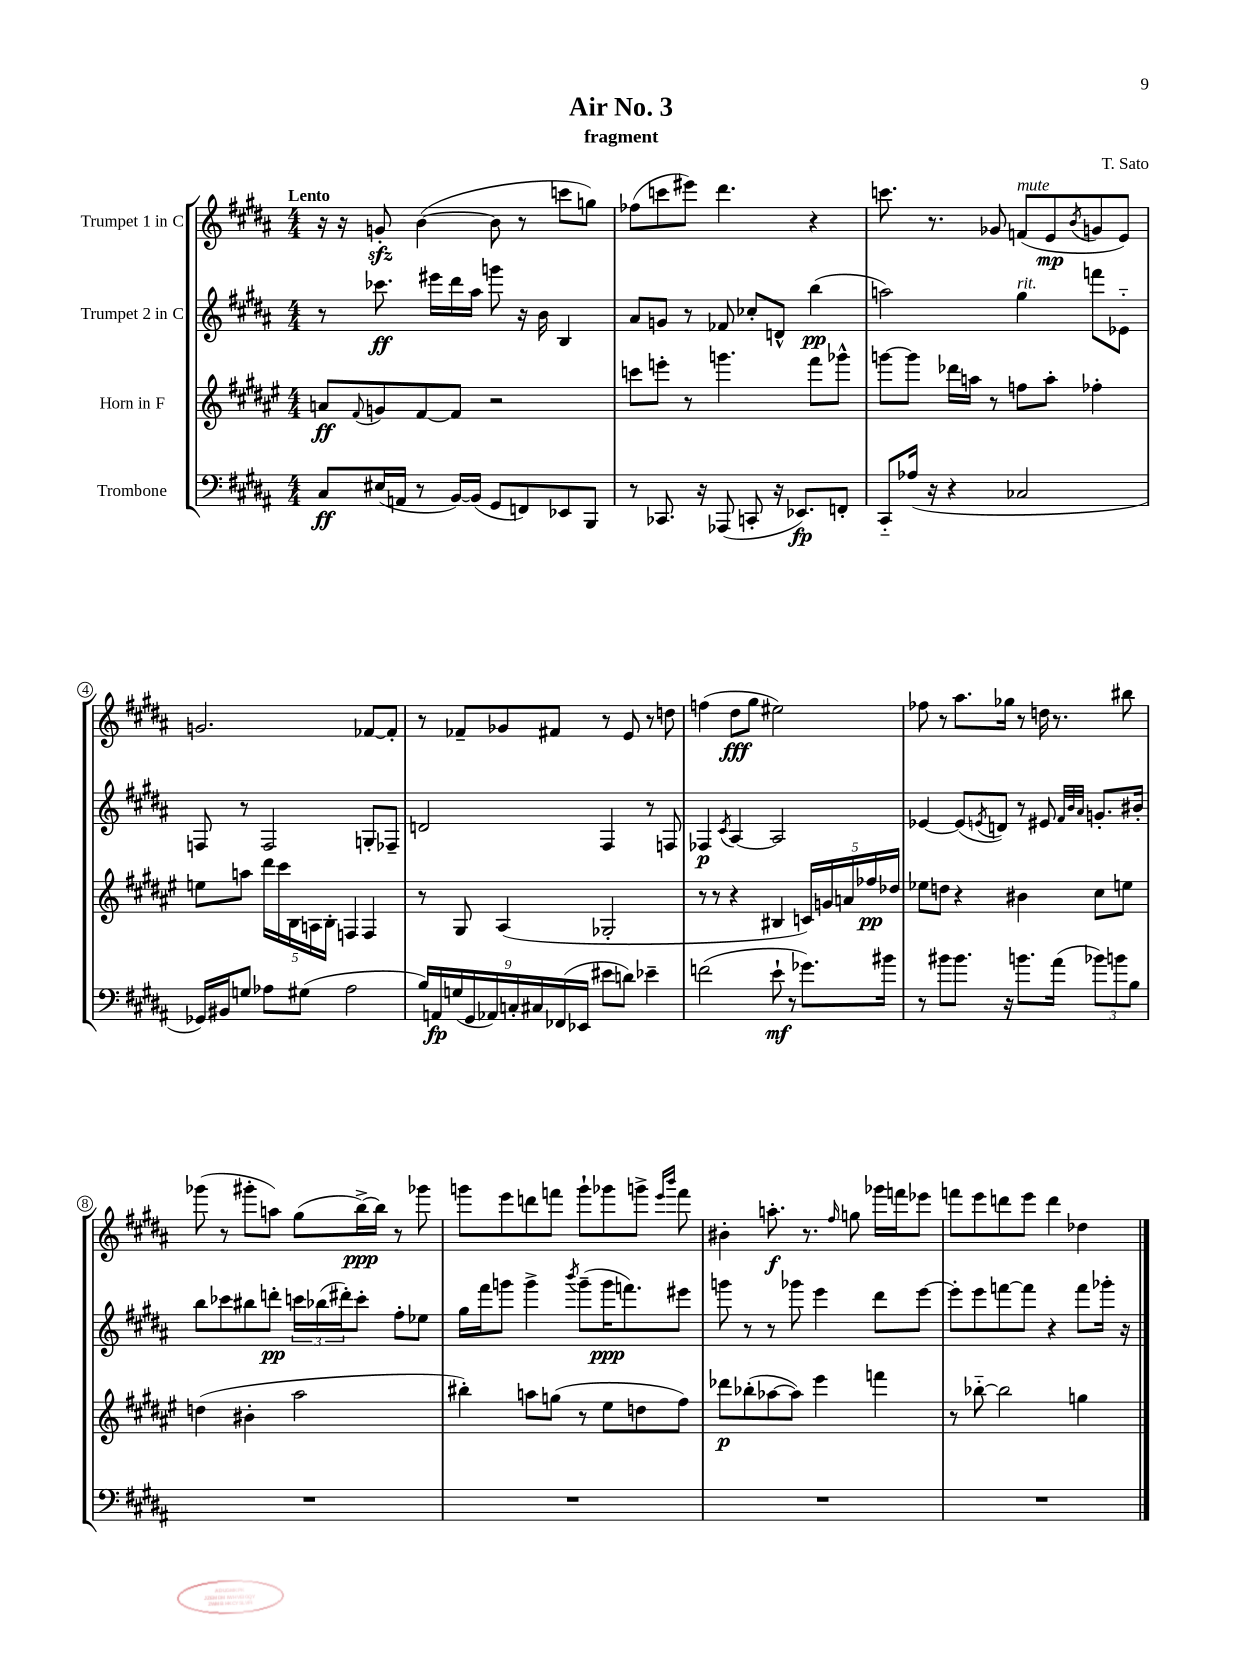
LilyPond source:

\header { title = "Air No. 3" composer = "T. Sato" subtitle = "fragment" }
<<
\new StaffGroup <<
\new Staff = "s0" \with { instrumentName = "Trumpet 1 in C" } {
    \clef treble \key b \major \numericTimeSignature \time 4/4 \tempo "Lento"
    r16 r16 g'8-.\sfz b'4~( b'8 r8 c'''8 g''8) |
    fes''8( c'''8 eis'''8) dis'''4. r4 |
    c'''8. r8. ges'8 f'8^\markup { \italic "mute" }( e'8\mp \acciaccatura { b'8 } g'8 e'8) |
    g'2. fes'8~ fes'8-. |
    r8 fes'8-- ges'8 fis'8 r8 e'8 r8 d''8 |
    f''4( dis''8\fff gis''8 eis''2) |
    fes''8 r8 ais''8. ges''16 r8 d''16 r8. bis''8 |
    ges'''8( r8 gis'''8-. a''8) gis''8( b''16~->\ppp) b''16 r8 ges'''8 |
    g'''8 e'''8 d'''8 f'''8 g'''8-! ges'''8 g'''8-> \grace { e'''16 b'''16 } f'''8 |
    bis'4-. a''8.-.\f r8. \grace { fis''16 } g''8 ges'''16 f'''16 ees'''8 |
    f'''8 e'''8 d'''8 e'''8 d'''4 des''4 \bar "|." |
}
\new Staff = "s1" \with { instrumentName = "Trumpet 2 in C" } {
    \clef treble \key b \major \numericTimeSignature \time 4/4
    r8 ces'''8.\ff eis'''16 dis'''16 ais''16 g'''8 r16 b'16 b4 |
    ais'8 g'8 r8 fes'8 ces''8-. d'8-^ b''4\pp( |
    a''2) gis''4^\markup { \italic "rit." } f'''8 ees'8-_ |
    f8 r8 f2 g8-. fes8-- |
    d'2 fis4 r8 f8 |
    fes4\p \acciaccatura { cis'8 } ais4~ ais2 |
    ees'4~ ees'8( \acciaccatura { e'8 } d'8) r8 eis'8 \grace { fis'32 b'32 ais'32 } g'8.-. bis'16-. |
    b''8 ces'''8 bis''8 d'''8-.\pp \tuplet 3/2 { c'''16 bes''16( dis'''16-.) } c'''8-. fis''8-. ees''8 |
    gis''16 fis'''16 g'''8 g'''4-> \acciaccatura { b'''8 } g'''8--( g'''16\ppp f'''8.) eis'''8 |
    g'''8 r8 r8 ges'''8 e'''4 dis'''8 e'''8~ |
    e'''8-. e'''8 f'''8~ f'''8 r4 f'''8 ges'''16-. r16 \bar "|." |
}
\new Staff = "s2" \with { instrumentName = "Horn in F" } {
    \clef treble \key fis \major \numericTimeSignature \time 4/4
    a'8\ff \appoggiatura { fis'8 } g'8 fis'8~ fis'8 r2 |
    c'''8 e'''8-. r8 g'''4. fis'''8 ges'''8-^ |
    g'''8~ g'''8 des'''16 a''16 r8 f''8 a''8-. fes''4-. |
    e''8 a''8 \tuplet 5/4 { dis'''16 cis'''16 b16 a16 b16-. } f4 f4 |
    r8 gis8 ais4( ges2-. |
    r8 r8 r4 bis4 \tuplet 5/4 { c'16) g'16 a'16 fes''16\pp des''16 } |
    ees''8 d''8 r4 bis'4 cis''8 e''8 |
    d''4( bis'4-. ais''2 |
    bis''4-.) a''8 g''8( r8 eis''8 d''8 fis''8) |
    des'''8\p bes''8-.( aes''8~ aes''8) eis'''4 f'''4 |
    r8 bes''8~-_ bes''2 g''4 \bar "|." |
}
\new Staff = "s3" \with { instrumentName = "Trombone" } {
    \clef bass \key b \major \numericTimeSignature \time 4/4
    cis8\ff eis16( a,16 r8 b,16~) b,16( gis,8 f,8) ees,8 b,,8 |
    r8 ces,8. r16 aes,,8( c,8-. r16 ees,8.\fp) f,8-. |
    cis,8-_ aes16( r16 r4 ces2 |
    ges,16) bis,16 g8 aes8 gis8( aes2 |
    \tuplet 9/8 { b16) a,16\fp g16( gis,16 aes,16) c16-. cis16 fes,16( ees,16 } eis'8 d'8) ees'4-- |
    f'2( e'8-!\mf r8 ges'8.) bis'16 |
    r8 bis'8 bis'8. r16 b'8. ais'16( \tuplet 3/2 { bes'8) b'8 b8 } |
    R1 |
    R1 |
    R1 |
    R1 \bar "|." |
}
>>
>>
\layout { \context { \Score \override BarNumber.stencil = #(make-stencil-circler 0.1 0.3 ly:text-interface::print) } }
